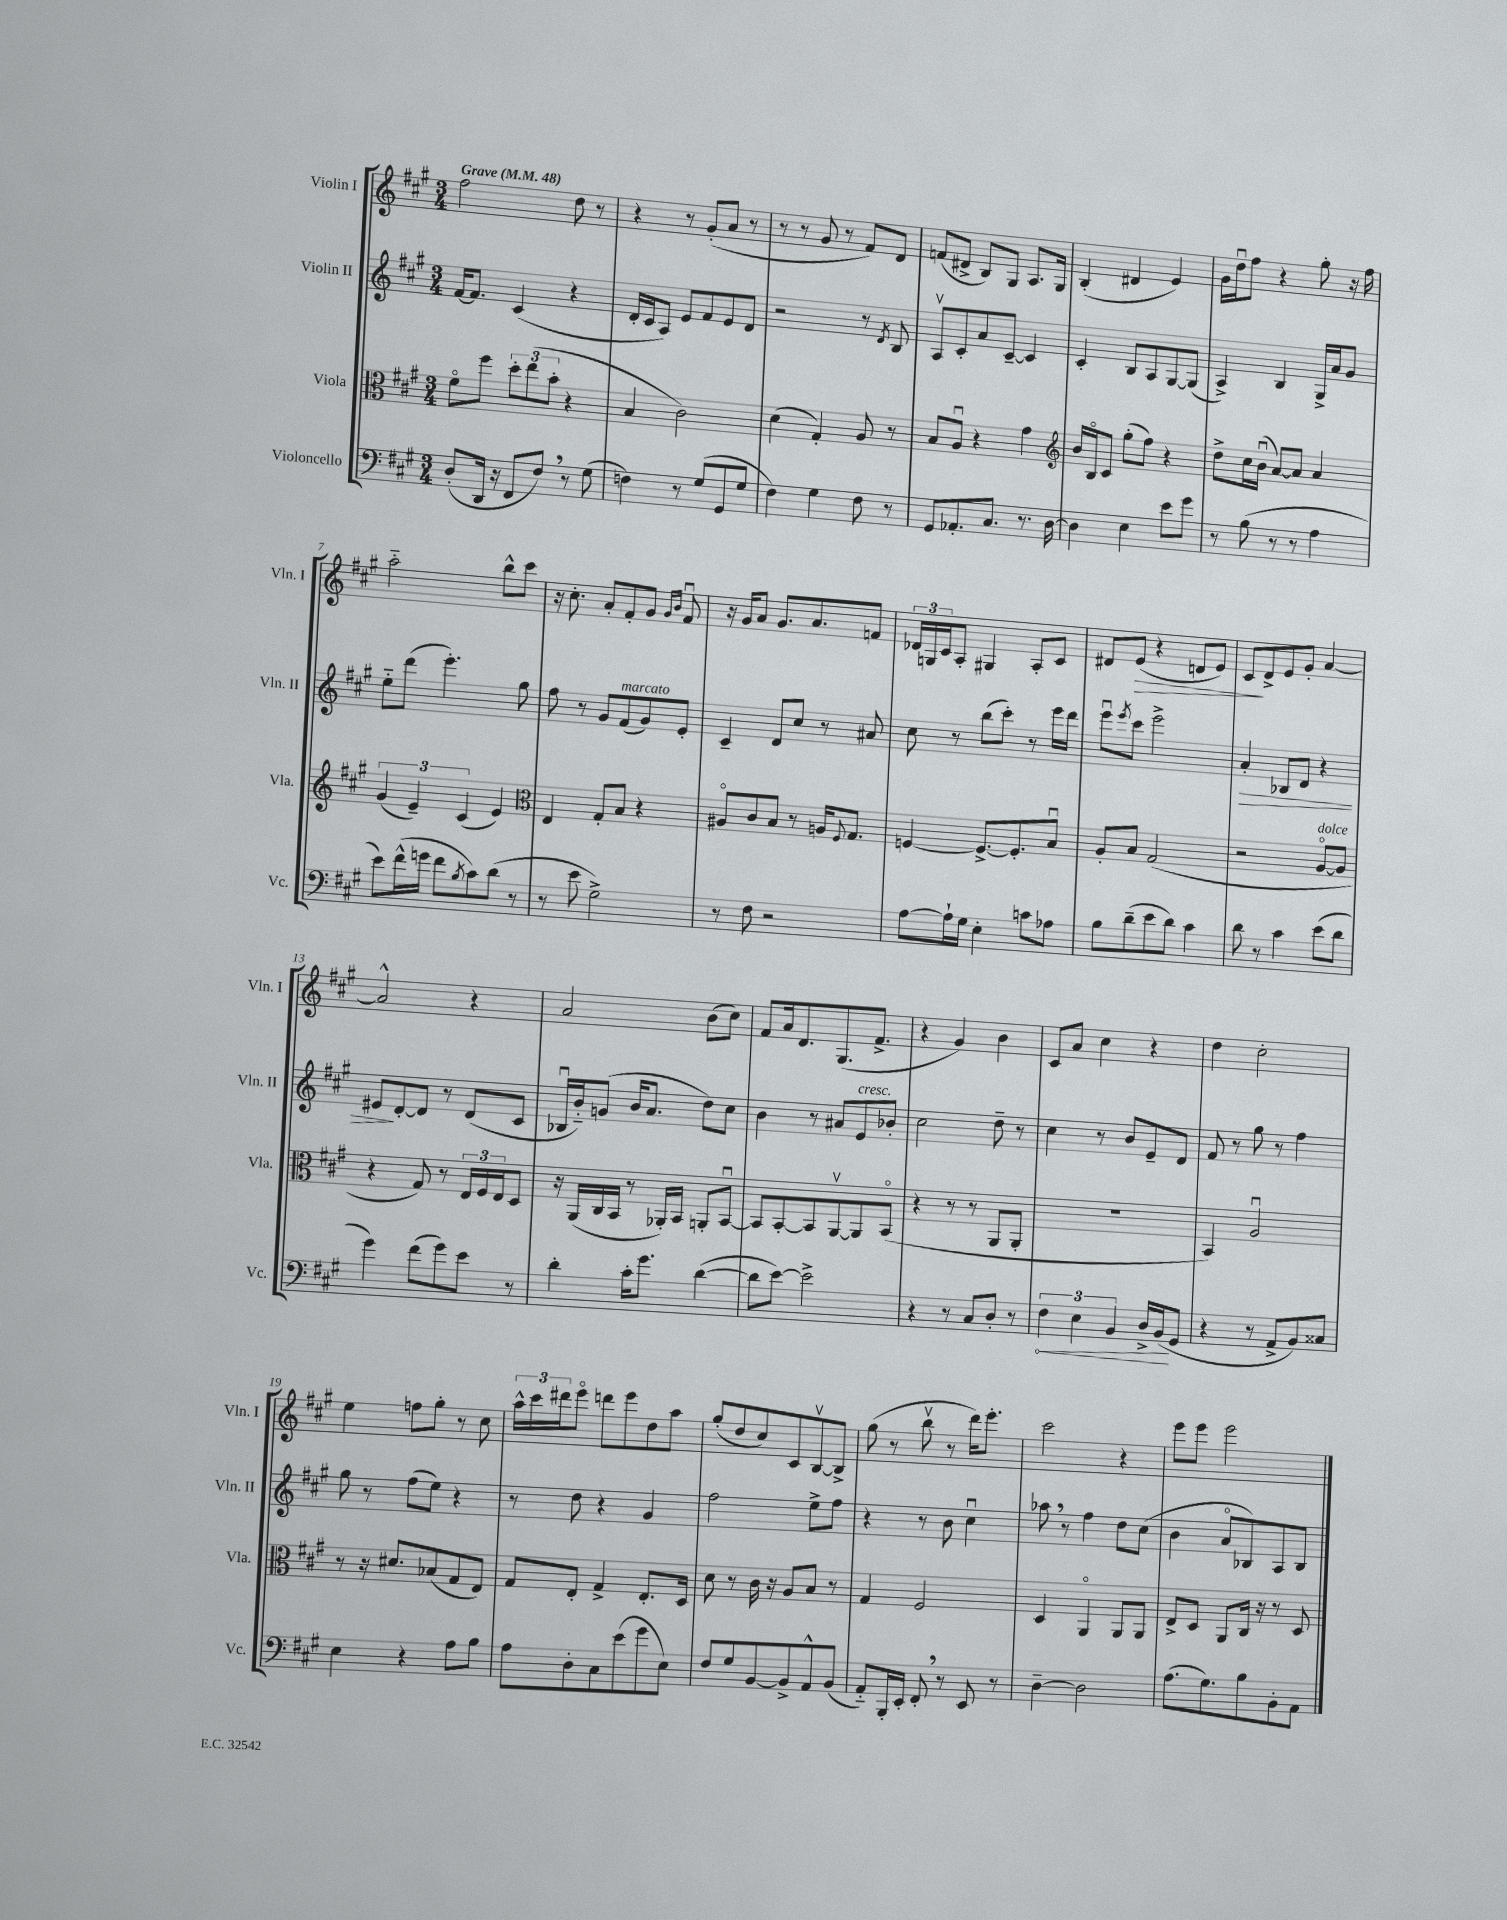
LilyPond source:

<<
\new StaffGroup <<
\new Staff = "s0" \with { instrumentName = "Violin I" shortInstrumentName = "Vln. I" } {
    \clef treble \key a \major \numericTimeSignature \time 3/4 \tempo "Grave" 4 = 48
    fis''2 d''8 r8 |
    r4 r8 gis'8-.( a'8 r8 |
    r8 r8 gis'8 r8 fis'8) d'8 |
    f'8( dis'8-> b8) gis8 a8. gis16 |
    b4-.( dis'4 e'4) |
    gis'16 d''16\downbow fis''8 r4 gis''8-. r16 fis''16 |
    a''2-_ b''8-^ cis'''8 |
    r16 cis''8.-. a'8-. fis'8-. gis'8 \grace { gis'16 b'16 } fis'8\downbow |
    r16 gis'16 a'8 gis'8. a'8. f'8 |
    \tuplet 3/2 { des'16 g16 cis'16 } a8-. gis4 a8-. cis'8 |
    dis'8 e'8\>( r4 d'8 e'8) |
    cis'8\! d'8-> e'8 gis'8-. a'4~ |
    a'2-^ r4 |
    a'2 b'8( cis''8) |
    fis'8 a'16 d'8. gis8.( fis'8.-> |
    r4 gis'4) b'4 |
    cis'8 a'8 cis''4 r4 |
    d''4 cis''2-. |
    e''4 f''8 gis''8-. r8 cis''8 |
    \tuplet 3/2 { a''16-^ cis'''16 dis'''16 } e'''8\flageolet d'''8 e'''8 d''8 a''8 |
    gis''8-.( d''8 cis''8) cis'8 b8~\upbow b8-> |
    gis''8( r8 b''8\upbow r8 d'''16) e'''8.-. |
    cis'''2 r4 |
    e'''8 e'''8 e'''2 \bar "|." |
}
\new Staff = "s1" \with { instrumentName = "Violin II" shortInstrumentName = "Vln. II" } {
    \clef treble \key a \major \numericTimeSignature \time 3/4
    fis'16~ fis'8. cis'4( r4 |
    d'16-. cis'16 a8) e'8 fis'8 e'8 d'8 |
    r2 r8 \acciaccatura { d'8 } b8 |
    a8\upbow cis'8-. a'8 cis'8~-- cis'4 |
    cis'4-. b8 a8 gis8~ gis8( |
    a4->) b4 gis16-> a'16 gis'8 |
    e''8-_ d'''8( e'''4.-.) gis''8 |
    fis''8 r8 gis'8 fis'8^\markup { \italic "marcato" }( gis'8) e'8-. |
    cis'4-- d'8 cis''8 r8 ais'8 |
    cis''8 r8 b''8( cis'''8-.) r8 e'''16 d'''16 |
    e'''8\downbow \acciaccatura { e'''8 } cis'''8 e'''2-> |
    a'4-.\> bes8 d'8 r4 |
    eis'8\! d'8~-. d'8 r8 d'8( cis'8 |
    bes16\downbow b'16-_) g'8( b'16 a'8. d''8) cis''8 |
    b'4 r8 ais'8 e'8^\markup { \italic "cresc." } bes'8-. |
    cis''2 d''8-- r8 |
    cis''4 r8 b'8 e'8-- d'8 |
    fis'8 r8 gis''8 r8 fis''4 |
    gis''8 r8 fis''8( e''8) r4 |
    r8 d''8 r4 gis'4 |
    fis''2 e''8-> fis''8 |
    r4 r8 b'8 cis''4\downbow |
    aes''8 \breathe r8 fis''4 d''8 cis''8( |
    b'4 a'8\flageolet bes8) a8 bes8 \bar "|." |
}
\new Staff = "s2" \with { instrumentName = "Viola" shortInstrumentName = "Vla." } {
    \clef alto \key a \major \numericTimeSignature \time 3/4
    fis'8\flageolet fis''8 \tuplet 3/2 { d''8-. e''8( b'8-. } r4 |
    b4 cis'2) |
    d'4( gis4-.) a8 r8 |
    b8 a8\downbow r4 gis'4 |
    \clef treble b'16 b16\flageolet cis'8 gis''8-.( fis''8) r4 |
    d''8-> cis''16 b'16\downbow( a'8~) a'8 a'4 |
    \tuplet 3/2 { gis'4( e'4--) cis'4( } e'4) |
    \clef alto e4 gis8-. b8 r4 |
    ais8\flageolet cis'8 b8 r8 a16 \appoggiatura { fis8 } gis8. |
    f4~ f8.~-> f8.-. b8\downbow |
    a8-. b8 gis2( |
    r2 a8~\flageolet^\markup { \italic "dolce" } a8 |
    r4 gis8) r8 \tuplet 3/2 { e16 fis16 e16 } d8 |
    r16 a,16( cis16 b,16 r8 aes,16-.) b,16 a,8-. b,8~\downbow |
    b,8 b,8~-. b,8 a,8~\upbow a,8 b,8\flageolet( |
    r4 r8 r8 a,8 a,8-. |
    R2. |
    b,4) a2\downbow |
    r8 r16 dis'8. bes8( gis8 e8) |
    gis8 e8-. gis4-> e8.-. d16 |
    d'8 r8 cis'16 r16 a8 b8 r8 |
    gis4 fis2 |
    d4 a,4\flageolet a,8 a,8 |
    e8-> d8 a,8 cis16 r16 r8 d8 \bar "|." |
}
\new Staff = "s3" \with { instrumentName = "Violoncello" shortInstrumentName = "Vc." } {
    \clef bass \key a \major \numericTimeSignature \time 3/4
    d8-.( d,16 r16 fis,8 fis8) \breathe r8 gis8( |
    f4) r8 gis8( gis,8 gis8 |
    fis4) gis4 fis8 r8 |
    gis,8 aes,8.-. cis8. r8. d16~ |
    d4 e4 e'8 gis'8 |
    r8 b8( r8 r8 a4 |
    e'8) fis'16-^( g'16 fis'8 \acciaccatura { b8 } cis'8) d'8( r8 |
    r8 e'8 gis2->) |
    r8 fis8 r2 |
    a8~ a16-! gis16 e4-. c'8 aes8 |
    b8 d'8--( e'8 d'8) cis'4 |
    d'8 r8 cis'4 e'8( d'8 |
    gis'4) fis'8( gis'8) e'8 r8 |
    d'4-. cis'16-. gis'8. d'4~( |
    d'8 e'8~) e'2-> |
    r4 r8 cis8 d8-. r8 |
    \tuplet 3/2 { \once \override Hairpin.circled-tip = ##t fis4\< e4 b,4 } d16-> b,16\!( gis,8 |
    r4 r8 a,8-> b,8) cisis8 |
    e4 r4 a8 b8 |
    a8 d8-. cis8 e'8( gis'8 e8) |
    fis8 gis8 b,8~ b,8-> a,8-^ b,8( |
    a,8-_) b,,16-. e,16-. fis,8-. \breathe r8 e,8 r8 |
    d4~-- d2 |
    a8.( gis8.) b8 b,8-. a,8 \bar "|." |
}
>>
>>
